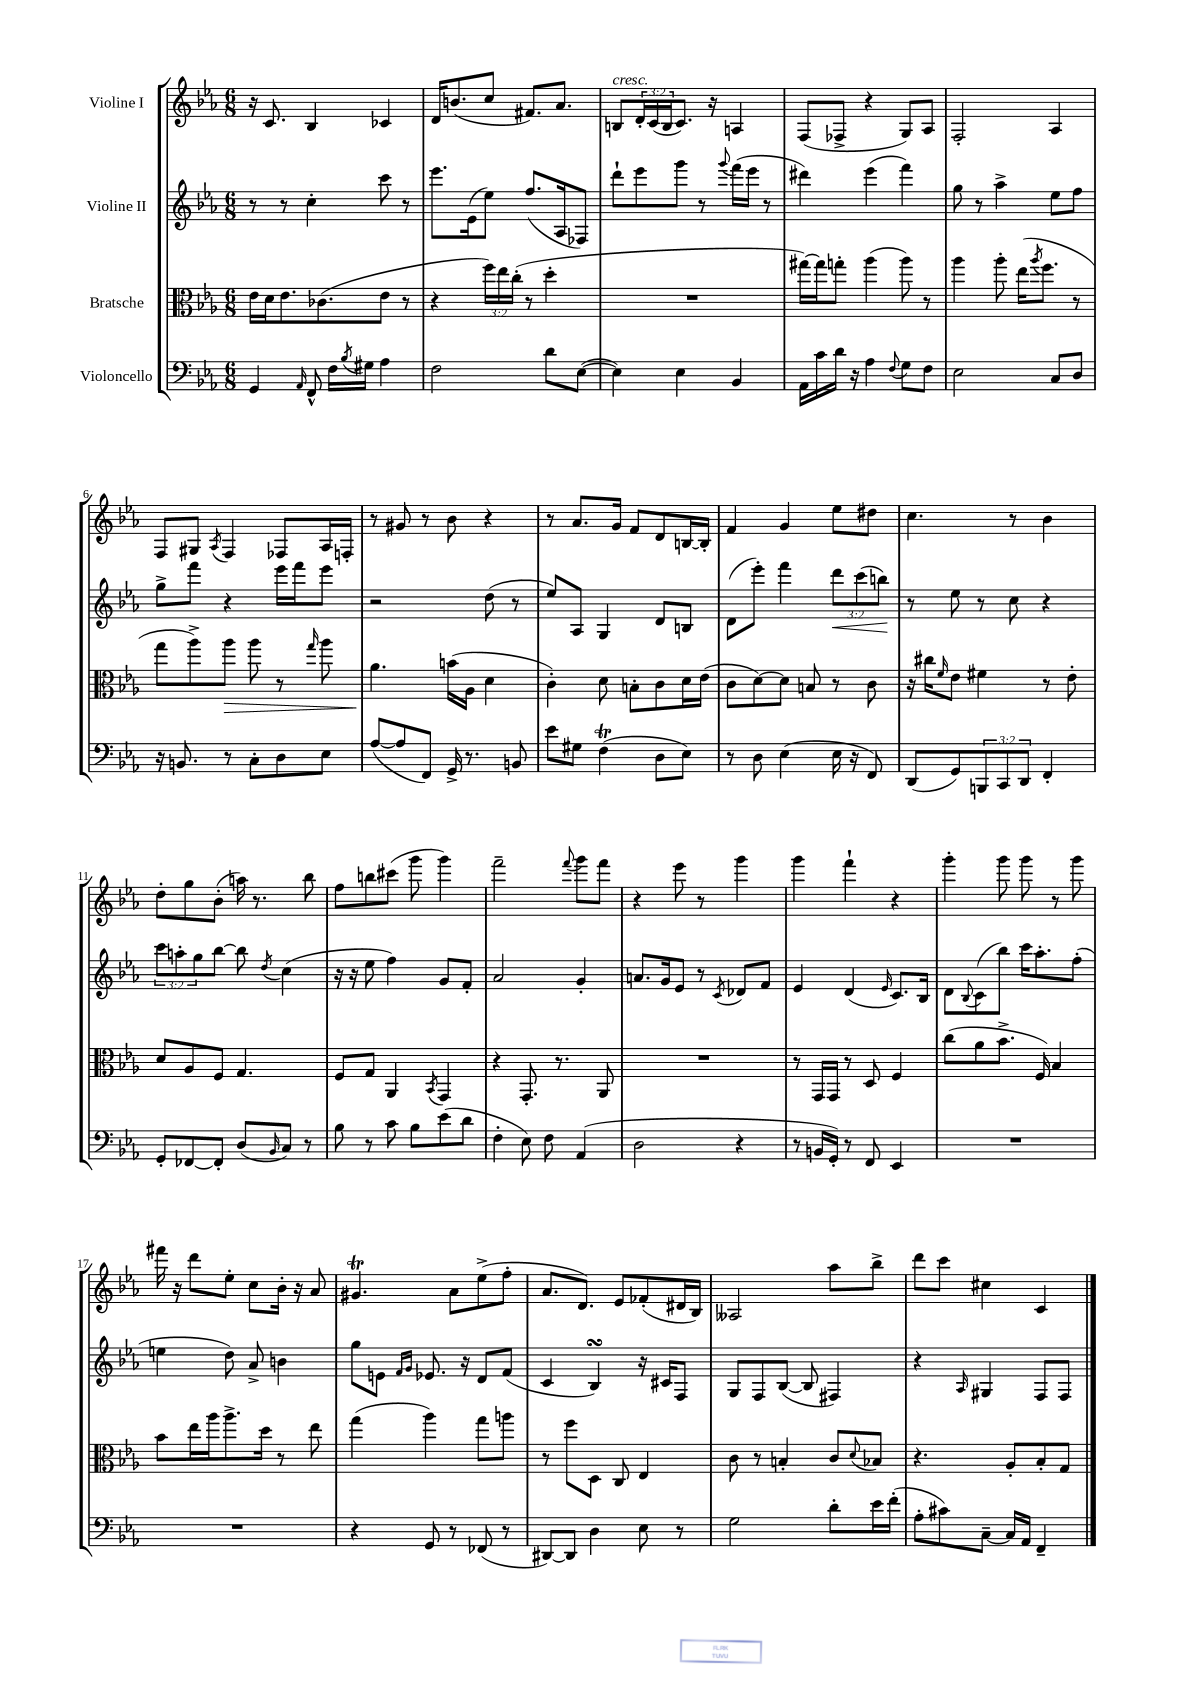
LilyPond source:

<<
\new StaffGroup <<
\new Staff = "s0" \with { instrumentName = "Violine I" } {
    \clef treble \key ees \major \numericTimeSignature \time 6/8 \override Staff.TupletNumber.text = #tuplet-number::calc-fraction-text
    r16 c'8. bes4 ces'4 |
    d'16 b'8.( c''8 fis'8.) aes'8. |
    b8^\markup { \italic "cresc." } \tuplet 3/2 { d'16-. c'16( b16 } c'8.) r16 a4 |
    f8( fes8-> r4 g8) aes8 |
    f2-. aes4 |
    f8 gis8 \acciaccatura { aes8 } f4 fes8 aes16 f16-. |
    r8 gis'8 r8 bes'8 r4 |
    r8 aes'8. g'16 f'8 d'8 b16~ b16-. |
    f'4 g'4 ees''8 dis''8 |
    c''4. r8 bes'4 |
    d''8-. g''8 bes'8-.( a''16) r8. bes''8 |
    f''8 b''8 cis'''8( g'''8 g'''4) |
    f'''2-- \appoggiatura { f'''8 } g'''8 f'''8 |
    r4 ees'''8 r8 g'''4 |
    g'''4 f'''4-! r4 |
    g'''4-. g'''8 g'''8 r8 g'''8 |
    fis'''16 r16 d'''8 ees''8-. c''8 bes'16-. r16 aes'8 |
    gis'4.\trill aes'8 ees''8->( f''8-. |
    aes'8. d'8.) ees'8 fes'8-.( dis'16 bes16) |
    aeses2 aes''8 bes''8-> |
    d'''8 c'''8 cis''4 c'4 \bar "|." |
}
\new Staff = "s1" \with { instrumentName = "Violine II" } {
    \clef treble \key ees \major \numericTimeSignature \time 6/8 \override Staff.TupletNumber.text = #tuplet-number::calc-fraction-text
    r8 r8 c''4-. c'''8 r8 |
    ees'''8. ees'16( ees''8) f''8.( aes16 fes8) |
    d'''8-! ees'''8 g'''8 r8 \appoggiatura { g'''8 } f'''16( ees'''16 r8 |
    dis'''4) ees'''4( f'''4) |
    g''8 r8 aes''4-> ees''8 f''8 |
    g''8-> f'''8 r4 ees'''16 f'''16 ees'''8 |
    r2 d''8( r8 |
    ees''8) aes8 g4 d'8 b8 |
    d'8( ees'''8-.) f'''4 \tuplet 3/2 { d'''8\< c'''8( b''8\!) } |
    r8 ees''8 r8 c''8 r4 |
    \tuplet 3/2 { c'''8 a''8-. g''8 } bes''8~ bes''8 \acciaccatura { d''8 } c''4( |
    r16 r16 ees''8 f''4) g'8 f'8-. |
    aes'2 g'4-. |
    a'8. g'16 ees'8 r8 \acciaccatura { c'8 } des'8 f'8 |
    ees'4 d'4( \grace { ees'16 } c'8.) bes16 |
    d'8 \appoggiatura { bes8 } c'8( bes''8) c'''16 aes''8.-. f''8-.( |
    e''4 d''8) aes'8-> b'4 |
    g''8 e'8 \grace { f'16 g'16 } ees'8. r16 d'8 f'8( |
    c'4 bes4\turn) r16 cis'16 f8 |
    g8 f8 bes8~( bes8 fis4) |
    r4 \grace { aes16 } gis4 f8 f8 \bar "|." |
}
\new Staff = "s2" \with { instrumentName = "Bratsche" } {
    \clef alto \key ees \major \numericTimeSignature \time 6/8 \override Staff.TupletNumber.text = #tuplet-number::calc-fraction-text
    ees'16 d'16 ees'8. ces'8.( ees'8 r8 |
    r4 \tuplet 3/2 { f''16) ees''16 c''16-.( } r8 d''4-. |
    R2. |
    gis''16~) gis''16 g''8-. aes''4( aes''8) r8 |
    aes''4 aes''8-. ees''16( \acciaccatura { aes''8 } f''8. r8 |
    g''8 aes''8->) aes''8\> aes''8 r8 \grace { g''16 } aes''8 |
    aes'4.\! b'16( aes16 d'4 |
    c'4-.) d'8 b8-. c'8 d'16 ees'16( |
    c'8 d'8~) d'8 b8 r8 c'8 |
    r16 cis''16 \grace { f'16 } ees'8 fis'4 r8 ees'8-. |
    d'8 aes8 f8 g4. |
    f8 g8 aes,4 \acciaccatura { bes,8 } g,4 |
    r4 g,8.-. r8. aes,8 |
    R2. |
    r8 g,16 g,16 r8 d8 f4 |
    c''8( aes'8 bes'8.-> f16) bes4 |
    bes'8 ees''16 aes''16 aes''8.-> d''16 r8 ees''8 |
    g''4( aes''4) g''8 a''8 |
    r8 f''8 d8 c8 ees4 |
    c'8 r8 b4-. c'8 \appoggiatura { d'8 } bes8 |
    r4. aes8-. bes8-. g8 \bar "|." |
}
\new Staff = "s3" \with { instrumentName = "Violoncello" } {
    \clef bass \key ees \major \numericTimeSignature \time 6/8 \override Staff.TupletNumber.text = #tuplet-number::calc-fraction-text
    g,4 \grace { aes,16 } f,8-^ f16 \acciaccatura { bes8 } gis16 aes4 |
    f2 d'8 ees8~( |
    ees4) ees4 bes,4 |
    aes,16 c'16 d'16 r16 aes4 \appoggiatura { f8 } g8 f8 |
    ees2 c8 d8 |
    r16 b,8. r8 c8-. d8 ees8 |
    aes8~( aes8 f,8) g,16-> r8. b,8 |
    ees'8 gis8 f4\trill( d8 ees8) |
    r8 d8 ees4( ees16 r16 f,8) |
    d,8( g,8) \tuplet 3/2 { b,,8 c,8 d,8 } f,4-. |
    g,8-. fes,8~ fes,8-. d8( \grace { bes,16 } c8) r8 |
    bes8 r8 c'8 bes8 ees'8( d'8 |
    f4-. ees8) f8 aes,4( |
    d2 r4 |
    r8 b,16 g,16-.) r8 f,8 ees,4 |
    R2. |
    R2. |
    r4 g,8 r8 fes,8( r8 |
    dis,8~) dis,8 d4 ees8 r8 |
    g2 d'8-. ees'16 f'16-.( |
    aes8-. cis'8) c8~-- c16 aes,16 f,4-- \bar "|." |
}
>>
>>
